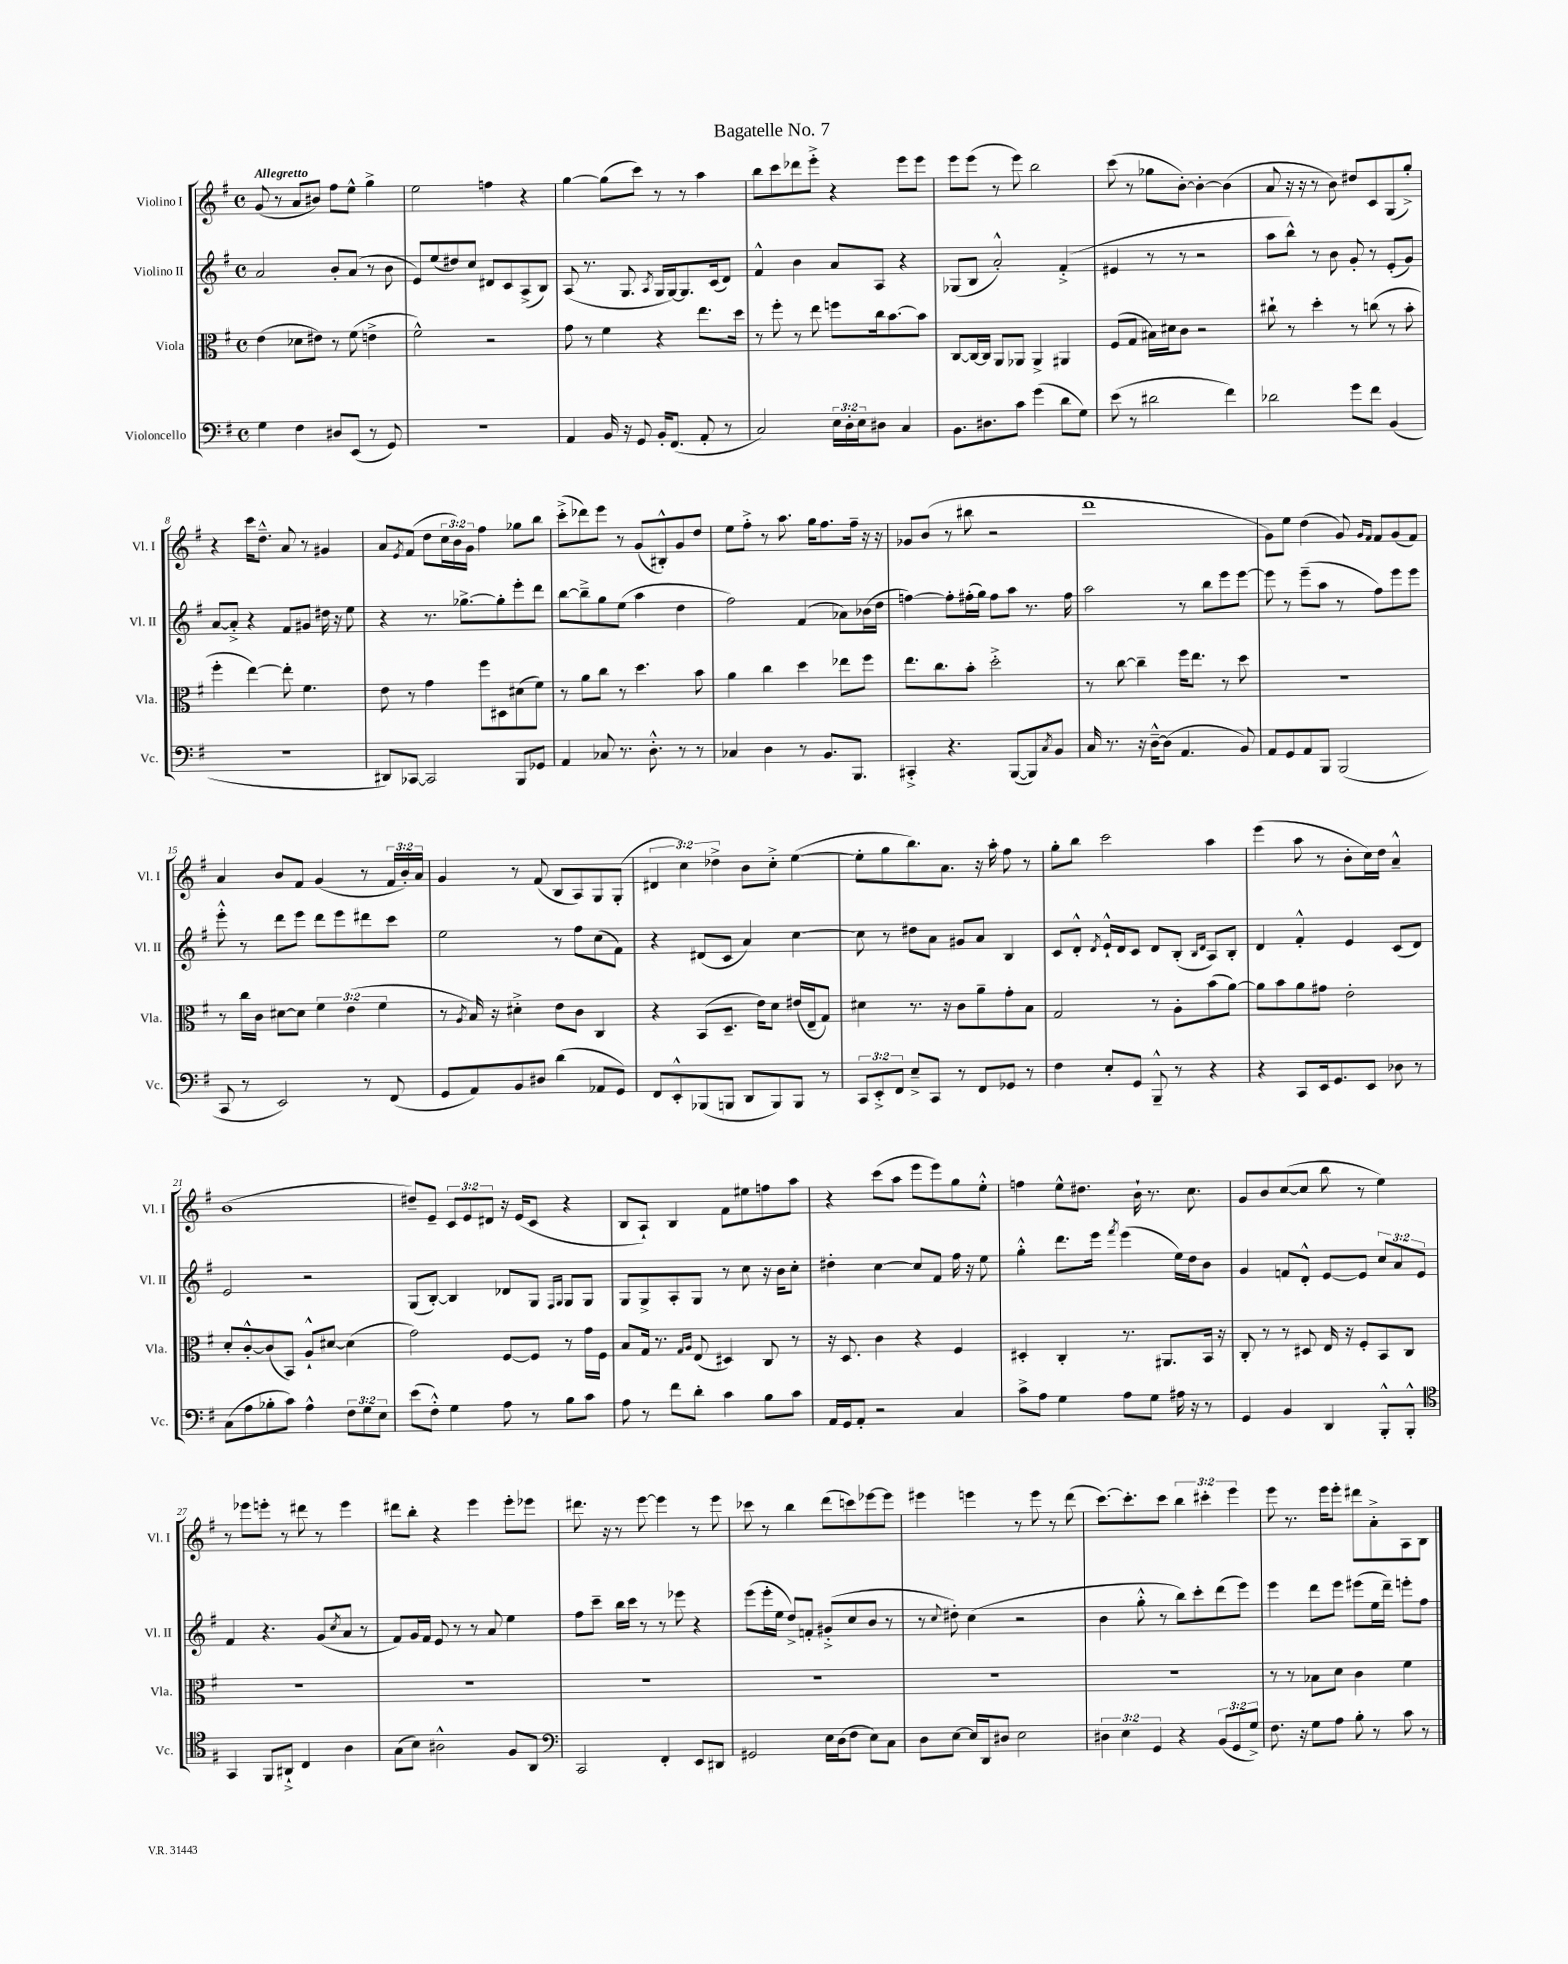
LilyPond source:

\header { title = "Bagatelle No. 7" }
<<
\new StaffGroup <<
\new Staff = "s0" \with { instrumentName = "Violino I" shortInstrumentName = "Vl. I" } {
    \clef treble \key g \major \defaultTimeSignature \time 4/4 \override Staff.TupletNumber.text = #tuplet-number::calc-fraction-text \tempo "Allegretto"
    g'8( r8 a'8 bis'8) fis''8 e''8-^ g''4-> |
    e''2 f''4 r4 |
    g''4~ g''8( c'''8) r8 r8 a''4 |
    b''8 c'''8 des'''8 e'''8-.-> r4 e'''8 e'''8 |
    e'''8 e'''8( r8 e'''8) b''2 |
    c'''8( r8 ges''8 b'8~-.) b'4~-. b'4( |
    a'8 r16 r16 r8 b'8) dis''8 c'8 g8( g''8-.->) |
    r4 c'''16 d''8.---^ a'8 r8 gis'4 |
    a'8 \acciaccatura { e'8 } fis'8( d''8 \tuplet 3/2 { c''16 b'16) g'16 } fis''4 ges''8 b''8 |
    c'''8-.->( des'''8) e'''8 r8 g'8( bis8-.-^) g'8 d''8 |
    e''8 fis''8-.-> r8 a''8. g''16 fis''8. fis''16-- r16 r16 |
    ges'8 b'8( r8 bis''8 r2 |
    d'''1 |
    g'8) e''8 d''4( g'8) \grace { g'16 fis'16 } fis'8 g'8( fis'8) |
    a'4 b'8 fis'8 g'4( r8 \tuplet 3/2 { fis'16 b'16-.) a'16 } |
    g'4 r8 fis'8( b8 a8) g8 g8-.( |
    \tuplet 3/2 { dis'4 c''4) des''4-> } b'8 c''8-.-> e''4~( |
    e''8-. g''8 b''8.) a'8. r16 a''16-. fis''8 r8 |
    g''8-. b''8 c'''2 a''4 |
    e'''4( a''8 r8 b'8-. c''16) d''16 a'4---^ |
    b'1( |
    dis''8--) e'8-- \tuplet 3/2 { c'8 e'8 dis'8 } r16 e'16( c'8 r4 |
    b8 a8-!) b4 fis'8 eis''8 f''8 a''8 |
    r4 c'''8( a''8 e'''8 e'''8) g''8 e''8-.-^ |
    f''4 e''8-^ dis''8. b'16-! r8. c''8. |
    g'8 b'8 c''8~( c''8 b''8 r8 e''4) |
    r8 ees'''8 e'''8-. r8 dis'''8 r8 e'''4 |
    dis'''8 b''8-. r4 e'''4 e'''8-. ees'''8 |
    dis'''8. r16 r8 e'''8~ e'''4 r8 e'''8 |
    ces'''8 r8 b''4 d'''8( c'''8) ees'''8~ ees'''8 |
    eis'''4 e'''4 r8 e'''8 r8 d'''8( |
    c'''8.~) c'''8.-. c'''8 \tuplet 3/2 { b''4 cis'''4-. e'''4 } |
    e'''8 r8. e'''16 e'''8-. dis'''8 a'8-.-> a8 b8 \bar "|." |
}
\new Staff = "s1" \with { instrumentName = "Violino II" shortInstrumentName = "Vl. II" } {
    \clef treble \key g \major \defaultTimeSignature \time 4/4 \override Staff.TupletNumber.text = #tuplet-number::calc-fraction-text
    a'2 b'8-. a'8( r8 b'8 |
    e'8) e''8( dis''8) c''8 dis'8 c'8 a8->( b8) |
    a8( r8. g8. \acciaccatura { a8 } g16 g16~) g8. c'16( d'8) |
    fis'4-^ b'4 a'8 a8 r4 |
    ges8( b8 a'2-.-^) fis'4-.->( |
    eis'4 r8 r8 r2 |
    a''8 b''8-^) r8 b'8 g'8-. r8 e'8-.( g'8) |
    a'8~ a'8-.-> r4 fis'8 gis'8 dis''16 r16 e''8 |
    r4 r8. ges''8.~-> ges''8-. e'''8-. d'''8 |
    b''8~ b''8---> g''8 e''8( a''4 d''4 |
    fis''2) fis'4( aes'8) bes'16( d''16 |
    f''4~) f''8-. fis''16-.( g''16) fis''8 a''8 r8. fis''16 |
    a''2 r8 b''8 e'''8 e'''8~ |
    e'''8 r8 e'''8--( a''8 r8 fis''8) e'''8 e'''8 |
    e'''8-.-^ r8 d'''8 e'''8 d'''8 e'''8 dis'''8 c'''8 |
    e''2 r8 fis''8 c''8( fis'8) |
    r4 dis'8( c'8 a'4) c''4~ |
    c''8 r8 dis''8 a'8 gis'8 a'8 b4 |
    c'8 d'8-.-^ \acciaccatura { d'8 } e'16-!-^ d'16 c'8 d'8 b8-.( \grace { b16 d'16 } a8) b8-. |
    d'4 fis'4-.-^ e'4 c'8( d'8) |
    e'2 r2 |
    g8( b8~-.) b4 des'8 g8 \grace { fis16 g16 } g8 g8 |
    g8 g8-> a8-. g8 r8 c''8 r16 b'16 c''8-. |
    dis''4-. c''4~ c''8 fis'8 fis''16 r16 e''8 |
    g''4-.-^ d'''8. e'''16 \acciaccatura { fis'''8 } e'''4( e''16) d''16 b'8 |
    g'4 f'8 d'8-.-^ e'8~ e'8 \tuplet 3/2 { c''8 a'8 e'8 } |
    fis'4 r4. g'8( \acciaccatura { c''8 } a'8 r8 |
    fis'8) g'16 fis'16 e'8 r8 r8 a'8 e''4 |
    fis''8 c'''8-- b''16 c'''16 r8 r8 ees'''8 r4 |
    e'''8( e'''16-. e''16 d''8->) f'8-. gis'8-.->( c''8 b'8 r8 |
    r8 \appoggiatura { c''8 } dis''8-.) c''4( r2 |
    b'4 g''8-.-^ r8 b''8) c'''8-. d'''8( e'''8) |
    e'''4 d'''8 e'''8 eis'''8( e''16 d'''16--) e'''8-. fis''8 \bar "|." |
}
\new Staff = "s2" \with { instrumentName = "Viola" shortInstrumentName = "Vla." } {
    \clef alto \key g \major \defaultTimeSignature \time 4/4 \override Staff.TupletNumber.text = #tuplet-number::calc-fraction-text
    e'4( des'8 eis'8) r8 fis'8( e'4-> |
    fis'2-^) r2 |
    g'8 r8 fis'4 r4 e''8. d''16 |
    r8 fis''8-. r8 e''8 f''8 c''16 b'8.~ b'8 |
    c8~ c16~ c16 a,8 aes,8 aes,4-> ais,4 |
    fis8( g8 bis16) dis'16 c'8 r2 |
    cis''8-! r8 d''4-. r8 c''8( r8 b'8-. |
    fis''4-. e''4~) e''8-. fis'4. |
    e'8 r8 g'4 fis''8 dis8 dis'8( fis'8) |
    r8 a'8 c''8 r8 d''4. b'8 |
    a'4 c''4 d''4 ees''8 fis''8 |
    e''8. c''8. b'8-. d''2-.-> |
    r8 c''8~ c''4-- fis''16 e''8. r8 d''8 |
    R1 |
    r8 c''16 c'16 dis'8~ dis'8 \tuplet 3/2 { fis'4 e'4( fis'4 } |
    r8 \acciaccatura { a8 } b16) r16 dis'4-.-> e'8 c'8 c4 |
    r4 b,8( d8.-- e'16) d'8 eis'16( e16-- g8) |
    dis'4 r8. r16 c'8 a'8-- g'8-. b8 |
    g2 r8 a8-. b'8( a'8~) |
    a'8 b'8 a'8 gis'8 e'2-. |
    d'8-. c'8~-.-^ c'8( b,8) a8-!-^ dis'8~ dis'4( |
    g'2) fis8~ fis8 r8 g'16 fis16 |
    b8 g16 r8. \grace { g16 a16 } e8( dis4) c8 r8 |
    r16 d8. c'4 r4 fis4 |
    dis4-. c4-. r8. ais,8. b,16 r16 |
    c8-. r8 r8 dis8 e16 r16 fis8-. b,8 c8 |
    R1 |
    R1 |
    R1 |
    R1 |
    R1 |
    R1 |
    r8 r8 bes8 d'8 c'4 fis'4 \bar "|." |
}
\new Staff = "s3" \with { instrumentName = "Violoncello" shortInstrumentName = "Vc." } {
    \clef bass \key g \major \defaultTimeSignature \time 4/4 \override Staff.TupletNumber.text = #tuplet-number::calc-fraction-text
    g4 fis4 dis8 e,8( r8 g,8) |
    R1 |
    a,4 b,16 r16 g,8 b,16-. fis,8.( a,8-. r8 |
    c2) \tuplet 3/2 { e16 d16-. e16 } dis8 c4 |
    b,8. dis8. c'8 g'4( d'8 g8) |
    e'8( r8 dis'2 fis'4) |
    des'2 g'8 fis'8 b,4( |
    R1 |
    dis,8) ces,8~ ces,2 b,,8 ges,8 |
    a,4 ces8 r8. d8.-.-^ r8 r8 |
    ces4 d4 r8 b,8. b,,8. |
    cis,4-.-> r4. b,,8~( b,,8) \acciaccatura { c8 } b,8 |
    c16 r8. r16 d16~---^ d8( a,4. b,8) |
    a,8 g,8 a,8 b,,8 b,,2( |
    c,8 r8 e,2) r8 fis,8( |
    g,8 a,8) b,8 dis8 d'4( aes,8 g,8) |
    fis,8 e,8-.-^ bes,,8( b,,8 d,8 b,,8) b,,8 r8 |
    \tuplet 3/2 { c,8 e,8-.-> fis,8 } e8---> c,8 r8 fis,8 ges,8 r8 |
    fis4 e8-. g,8 b,,8---^ r8 r4 |
    r4 c,8 e,16 g,8. e,8 des8 r8 |
    c8( a8 bes8-. c'8) a4-^ \tuplet 3/2 { fis8 g8 e8 } |
    e'8( fis8-.-^) g4 a8 r8 b8 c'8 |
    a8 r8 fis'8 d'8-. c'4 b8 c'8 |
    a,16 g,16 a,8-. r2 c4 |
    c'8-> a8 g4 a8 g8 ais16 r16 r8 |
    g,4 b,4 d,4 b,,8-.-^ b,,8-.-^ |
    \clef tenor g,4 fis,8 ais,8-!-> c4 a4 |
    g8( b8) ais2-^ fis8 a,8 |
    \clef bass c,2 fis,4-. e,8 dis,8 |
    gis,2 e16 d16( fis8 e8) c8 |
    d8 e8~ e16 d,16 dis8 e2 |
    \tuplet 3/2 { dis4 e4 g,4 } r4 \tuplet 3/2 { b,8( g,8 g8->) } |
    fis8. r16 g8 a8 b8-. r8 c'8 r8 \bar "|." |
}
>>
>>
